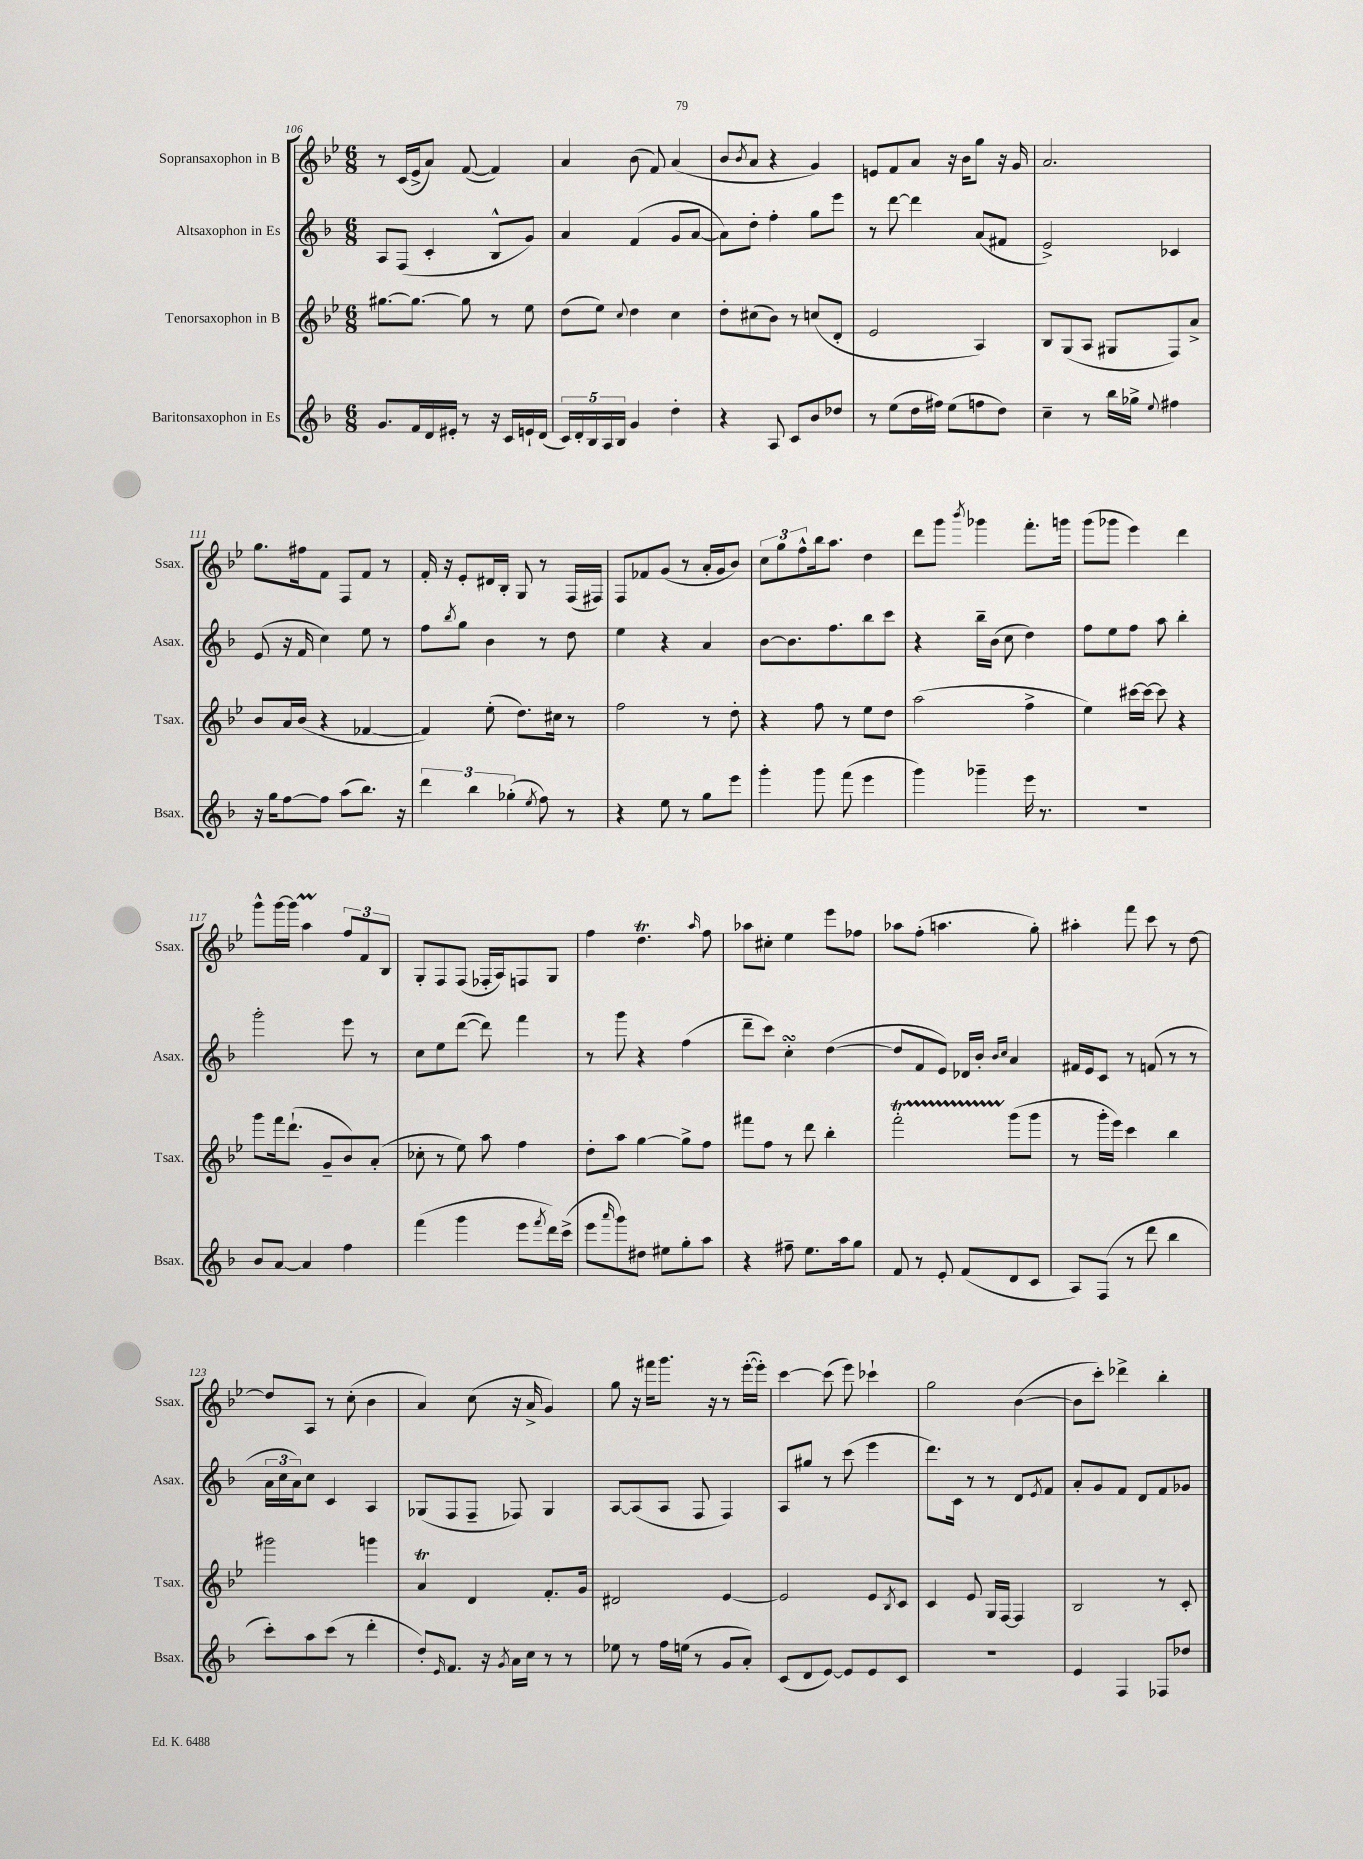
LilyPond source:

<<
\new StaffGroup <<
\new Staff = "s0" \with { instrumentName = "Sopransaxophon in B" shortInstrumentName = "Ssax." } {
    \clef treble \key bes \major \numericTimeSignature \time 6/8
    r8 c'16( ees'16-> a'8) f'8~( f'4) |
    a'4 bes'8( f'8) a'4( |
    bes'8 \acciaccatura { bes'8 } a'8 r4 g'4) |
    e'8 f'8 a'8 r16 bes'16 g''8 r16 g'16 |
    a'2. |
    g''8. fis''16 f'8 f8 f'8 r8 |
    f'16-. r16 ees'8-. dis'16 bes16-. g8 r8 f16( fis16) |
    f8 fes'8 g'8( r8 a'16-. g'16 bes'8) |
    \tuplet 3/2 { c''8 g''8 f''8-^ } bes''16 a''8. d''4 |
    d'''8 g'''8 \acciaccatura { bes'''8 } ges'''4 f'''8.-. g'''16 |
    g'''8( ges'''8 ees'''4) d'''4 |
    g'''8-^ g'''16~ g'''16 a''4\prall \tuplet 3/2 { f''8 f'8 bes8 } |
    g8-. f8 f8( fes16-. a16) f8 g8 |
    f''4 d''4.\trill \grace { a''16 } f''8 |
    aes''8 cis''8-. ees''4 ees'''8 fes''8 |
    aes''8 f''8-.( a''4. g''8-.) |
    ais''4-. f'''8 c'''8 r8 d''8~ |
    d''8 a8 r8 c''8-.( bes'4 |
    a'4) c''8( r16 a'16-> g'4) |
    g''8 r16 fis'''16 g'''8. r16 r8 ees'''16~-.( ees'''16-.) |
    c'''4~ c'''8( ees'''8) ces'''4-! |
    g''2 bes'4~( |
    bes'8 c'''8-.) des'''4-> bes''4-. \bar "|." |
}
\new Staff = "s1" \with { instrumentName = "Altsaxophon in Es" shortInstrumentName = "Asax." } {
    \clef treble \key f \major \numericTimeSignature \time 6/8
    a8 f8( c'4-. bes8-^ g'8) |
    a'4 f'4( g'8 a'8~ |
    a'8) d''8-. f''4-. g''8 e'''8 |
    r8 d'''8~ d'''4 a'8( fis'8 |
    e'2->) ces'4 |
    e'8( r16 f'16 c''4) e''8 r8 |
    f''8 \acciaccatura { bes''8 } g''8 bes'4 r8 d''8 |
    e''4 r4 a'4 |
    bes'8~ bes'8. f''8. bes''8 c'''8 |
    r4 bes''16-- bes'16( c''8 d''4) |
    f''8 e''8 f''8 a''8 bes''4-. |
    g'''2-. e'''8 r8 |
    c''8 e''8 d'''8~( d'''8) f'''4 |
    r8 g'''8 r4 f''4( |
    d'''8-- c'''8) c''4-.\turn d''4~( |
    d''8 f'8 e'8) des'16 bes'16-. \grace { bes'16 c''16 } a'4 |
    fis'16 e'16 c'8 r8 f'8( r8 r8 |
    \tuplet 3/2 { a'16 c''16 a'16) } c''8 c'4 a4 |
    ges8( f8 f8-- fes8) ges4 |
    a8~ a8( a8 f8 f4) |
    a8 gis''8 r8 c'''8( e'''4 |
    d'''8.) c'16 r8 r8 d'8 \acciaccatura { e'8 } f'8 |
    a'8-. g'8 f'8 d'8 f'8 ges'8 \bar "|." |
}
\new Staff = "s2" \with { instrumentName = "Tenorsaxophon in B" shortInstrumentName = "Tsax." } {
    \clef treble \key bes \major \numericTimeSignature \time 6/8
    gis''8.~ gis''8.~ gis''8 r8 ees''8 |
    d''8( ees''8) \appoggiatura { c''8 } d''4 c''4 |
    d''8-. cis''8( bes'8) r8 c''8( d'8-. |
    ees'2 a4) |
    bes8 g8( a8 gis8 f8) a'8-> |
    bes'8 a'16 bes'16( r4 fes'4~ |
    fes'4) ees''8-.( d''8.) cis''16 r8 |
    f''2 r8 d''8-. |
    r4 f''8 r8 ees''8 d''8 |
    a''2( f''4-> |
    ees''4) cis'''16~ cis'''16~ cis'''8 r4 |
    g'''8 f'''16 d'''8.-!( g'8-- bes'8) a'8-.( |
    ces''8-. r8 ees''8) a''8 f''4 |
    d''8-. a''8 g''4~ g''8-> f''8 |
    fis'''8 f''8 r8 d'''8 bes''4-. |
    f'''2-.\startTrillSpan g'''8\stopTrillSpan( g'''8 |
    r8 g'''16-. ees'''16) c'''4 bes''4 |
    gis'''2 g'''4 |
    a'4\trill d'4 f'8.-. g'16 |
    dis'2 ees'4~ |
    ees'2 ees'8 \acciaccatura { bes8 } c'8 |
    c'4 ees'8 g16 f16~ f4 |
    bes2 r8 c'8-. \bar "|." |
}
\new Staff = "s3" \with { instrumentName = "Baritonsaxophon in Es" shortInstrumentName = "Bsax." } {
    \clef treble \key f \major \numericTimeSignature \time 6/8
    g'8. f'16 d'16 eis'16-. r8 r16 c'16 e'16-! d'16( |
    \tuplet 5/4 { c'16) d'16-. bes16 a16 bes16 } g'4 d''4-. |
    r4 a8 c'8 bes'8 des''8 |
    r8 e''8( d''16 fis''16) e''8( f''8 d''8) |
    c''4-- r8 bes''16 ges''16-> \appoggiatura { e''8 } fis''4 |
    r16 g''16 f''8~ f''8 a''8( bes''8.) r16 |
    \tuplet 3/2 { d'''4 bes''4 ges''4-.( } \acciaccatura { e''8 } f''8) r8 |
    r4 e''8 r8 g''8 e'''8 |
    g'''4-. g'''8 f'''8( e'''4 |
    g'''4) ges'''4-- e'''16 r8. |
    R2. |
    bes'8 a'8~ a'4 f''4 |
    f'''4( g'''4 e'''8 \acciaccatura { f'''8 } d'''16) c'''16->( |
    e'''8 \grace { a'''16 } g'''8) dis''8 eis''8 g''8-. a''8 |
    r4 fis''8-- e''8. a''16 g''8 |
    f'8 r8 e'8-. f'8( d'8 c'8 |
    a8) f8( r8 d'''8 bes''4 |
    c'''8-.) a''8 c'''8( r8 d'''4-. |
    d''8-.) \grace { e'16 } f'8. r16 \acciaccatura { g'8 } a'16 c''16 r8 r8 |
    ees''8 r8 f''16 e''16( r8 g'8 a'8-.) |
    c'8( d'8 e'8~) e'8 e'8 c'8 |
    R2. |
    e'4 f4 fes8 des''8 \bar "|." |
}
>>
>>
\layout { \context { \Score currentBarNumber = #106 } }
